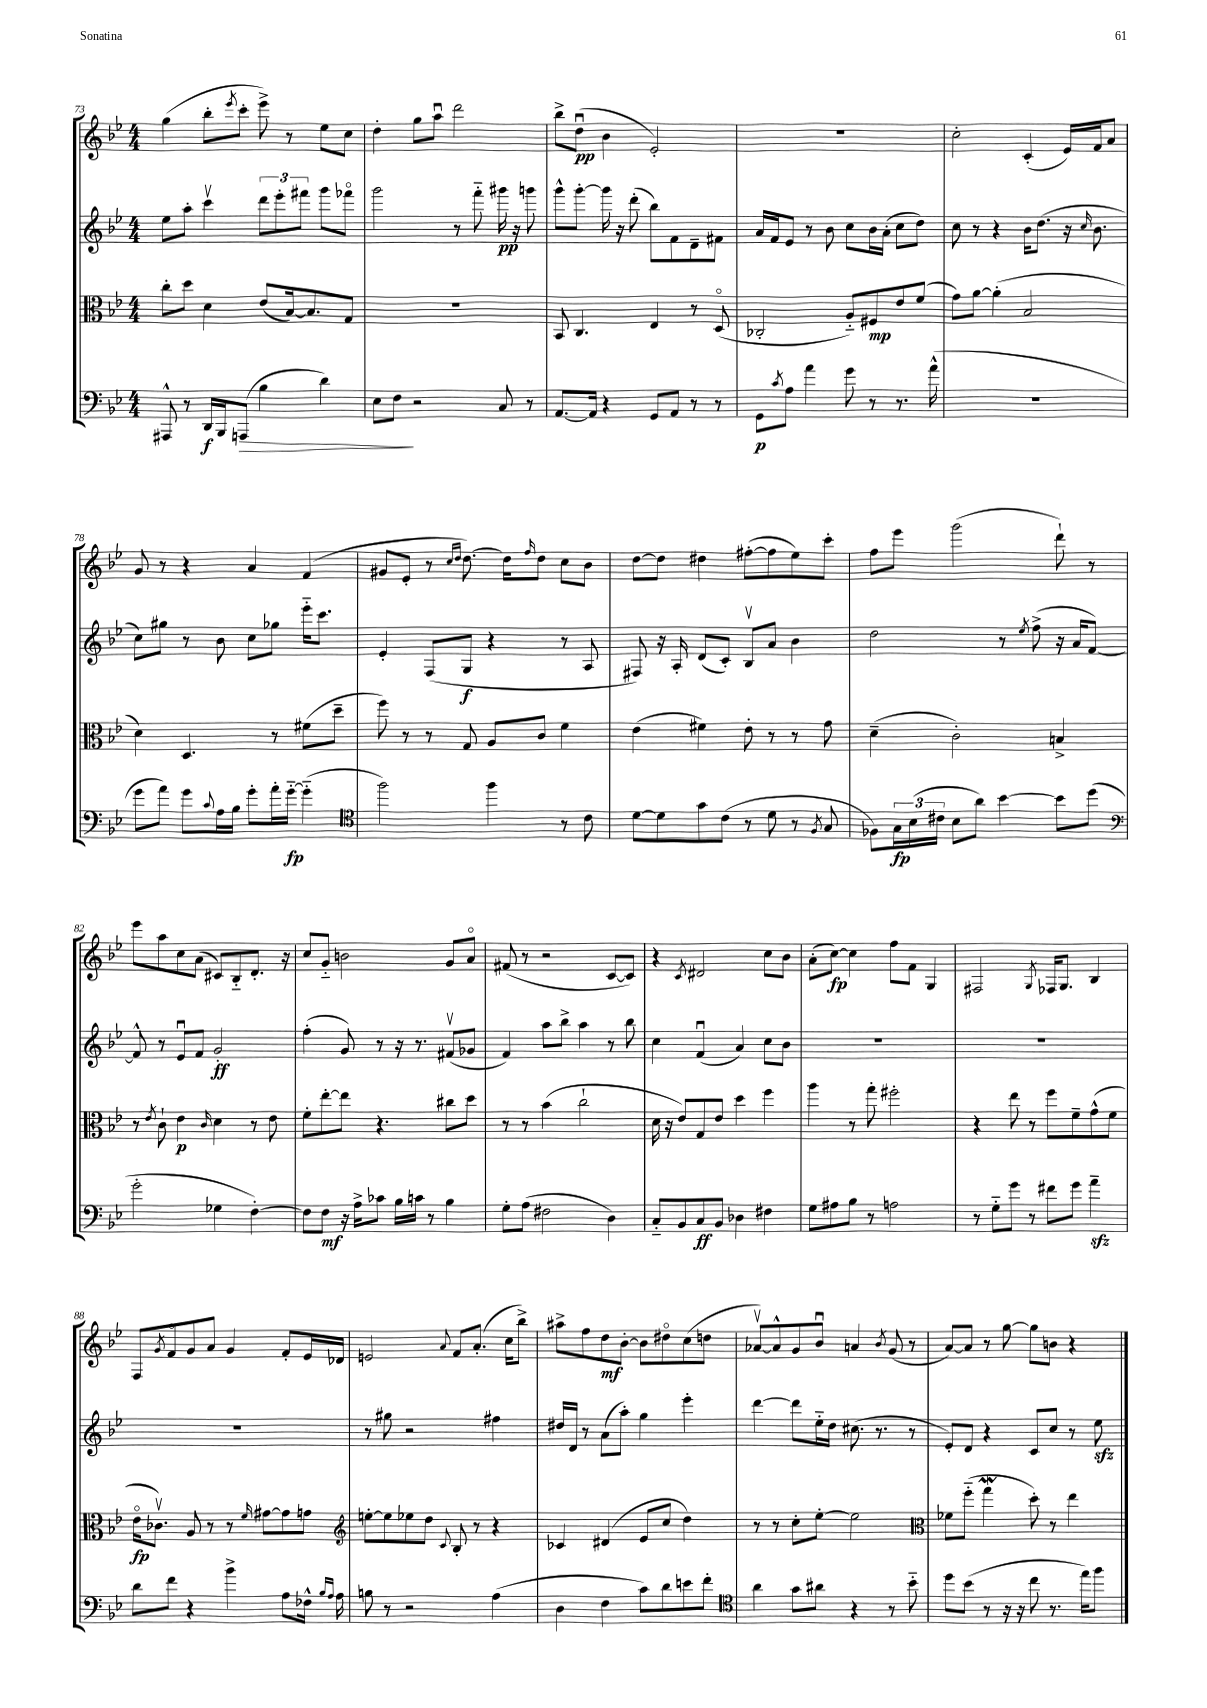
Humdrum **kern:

**kern	**kern	**kern	**kern
*staff4	*staff3	*staff2	*staff1
*clefF4	*clefC3	*clefG2	*clefG2
*k[b-e-]	*k[b-e-]	*k[b-e-]	*k[b-e-]
*M4/4	*M4/4	*M4/4	*M4/4
8AAA#^^	8cc'	8ee-	(4gg
8r	8dd	8aa'	.
16DD	4d	4cccv	8bb-'
16BBB-	.	.	.
.	.	.	8qeee-
(8AAA	.	.	8ccc'
4B-	(8e-	12ddd	8eee-^)
.	.	12eee-'	.
.	[16B-)	.	8r
.	.	12fff#	.
.	8.B-]	.	.
4d)	.	8ggg	8ee-
.	8G	8fff-o	8cc
=	=	=	=
8E-	1r	2ggg	4dd'
8F	.	.	.
2r	.	.	8gg
.	.	.	8aau
.	.	8r	2ddd
.	.	8fff'~	.
8C	.	16ggg#	.
.	.	16r	.
8r	.	8ggg	.
=	=	=	=
[8.AA	8BB-	8ggg^^	8bb-^
.	4.C	[8ggg'	(8ddu
16AA]	.	.	.
4r	.	16ggg]	4b-
.	.	16r	.
.	.	(8ddd'	.
8GG	4E-	8bb-)	2e-')
8AA	.	8f	.
8r	8r	8d~	.
8r	(8Do	8f#	.
=	=	=	=
8GG	2C-'	16a	1r
.	.	16f	.
8qc	.	.	.
8A	.	8e-	.
4a	.	8r	.
.	.	8b-	.
8g	8A'~)	8cc	.
8r	8F#	16b-	.
.	.	(16a'	.
8.r	8e-	8cc	.
.	(8f	8dd)	.
(16a^^	.	.	.
=	=	=	=
1r	8g)	8cc	2cc'
.	[8a	8r	.
.	(4a']	4r	.
.	2B-	16b-	(4c'
.	.	(8.dd	.
.	.	16r	16e-)
.	.	16qqcc	.
.	.	8.b-	16f
.	.	.	8a
=	=	=	=
8g	4d)	8cc)	8g
8a)	.	8gg#	8r
8g	4.D	8r	4r
8qqc	.	.	.
16A	.	8b-	.
16B-	.	.	.
8g'	.	8cc	4a
16a'	8r	8gg-	.
[16g'~	.	.	.
(4g'~]	(8f#	16eee-'~	(4f
.	.	8.ccc	.
.	8dd~	.	.
=	=	=	=
*clefC4	*	*	*
2ff)	8ff)	4e-'	8g#
.	8r	.	8e-'
.	8r	(8F	8r
.	.	.	16qqcc
.	.	.	16qqdd
.	8G	8G	[8.dd)
4ff	8A	4r	.
.	.	.	16dd]
.	.	.	16qqff
.	8c	.	8dd
8r	4f	8r	8cc
8c	.	8A	8b-
=	=	=	=
[8d	(4e-	8F#)	[8dd
8d]	.	16r	8dd]
.	.	16A'	.
8g	4f#)	(8d	4dd#
(8c	.	8c')	.
8r	8e-'	8B-v	([8ff#'
8d	8r	8a	8ff#]
8r	8r	4b-	8ee-)
8qF	.	.	.
8G	8g	.	8ccc'
=	=	=	=
8F-)	(4d~	2dd	8ff
24G	.	.	8eee-
(24B-	.	.	.
24c#	.	.	.
8B-	2c')	.	(2ggg
8a)	.	.	.
[4b-	.	8r	.
.	.	8qee-	.
.	.	(8ff^	.
8b-]	4B^	16r	8ddd`)
.	.	16a	.
(8dd	.	[8f)	8r
=	=	=	=
*clefF4	*	*	*
2g'	8r	8f^^]	8eee-
.	8qe-	.	.
.	8c`	8r	8aa
.	4e-	8e-u	8cc
.	.	8f	(8a
.	16qqc	.	.
4G-	4d	2g'	8c#)
.	.	.	8B-'~
[4F')	8r	.	8.d'
.	8e-	.	.
.	.	.	16r
=	=	=	=
8F]	8f'	(4ff'	8cc
8F	[8ee-'	.	8g'~
16r	8ee-]	8g)	2b
16A^	.	.	.
8c-	4.r	8r	.
16B-	.	16r	.
16c	.	8.r	.
8r	.	.	.
4B-	8cc#	(8f#v	8g
.	8dd	8g-	8ao
=	=	=	=
8G'	8r	4f)	(8f#
(8A	8r	.	8r
2F#	(4b-	8aa	2r
.	.	8bb-^	.
.	2cc`	4aa	.
4D)	.	8r	[8c
.	.	8bb-	8c])
=	=	=	=
8C'~	16d	4cc	4r
.	16r	.	.
8BB-	8e-)	.	.
.	.	.	8qc
8C	8G	(4fu	2d#
8BB-	8e-	.	.
4D-	4dd	4a)	.
4F#	4ff	8cc	8cc
.	.	8b-	8b-
=	=	=	=
8G	4aa	1r	(8a'
8A#	.	.	[8cc)
8B-	8r	.	4cc]
8r	8gg'	.	.
2A	2ff#'	.	8ff
.	.	.	8f
.	.	.	4G
=	=	=	=
8r	4r	1r	2F#
8G'~	.	.	.
8g	8ee-	.	.
8r	8r	.	.
.	.	.	8qG
8f#	8ff	.	16F-
.	.	.	8.G
8g	8f~	.	.
4a~	(8g^^	.	4B-
.	8f	.	.
=	=	=	=
8d	16e-o	1r	8F
.	8.c-v)	.	.
.	.	.	8qg
8f	.	.	8fo
4r	8A	.	8g
.	8r	.	8a
4b-^	8r	.	4g
.	16qqf	.	.
.	[8g#	.	.
8A	8g#]	.	8f'
16F-^^	8g	.	16e-
16qqB-	.	.	.
16qqA	.	.	.
16A	.	.	16d-
=	=	=	=
*	*clefG2	*	*
8B	[8ee'	8r	2e
8r	8ee]	8gg#	.
2r	8ee-	2r	.
.	8dd	.	.
.	8qqc	.	8qqa
.	8B-'	.	8f
.	8r	.	(8.a'
(4A	4r	4ff#	.
.	.	.	16cc
.	.	.	8bb-^)
=	=	=	=
4D	4c-	16dd#	8aa#^
.	.	16d	.
.	.	8r	8ff
4F	(4d#	(8a	8dd
.	.	8aa')	[8b-'
8c)	8e-	4gg	8b-]
8d	8cc	.	8dd#o
8e	4dd)	4eee-'	(8cc
8f'	.	.	8dd
=	=	=	=
*clefC4	*	*	*
4a	8r	[4ddd	[8a-v)
.	8r	.	8a-^^]
8g	8cc'	8ddd]	8g
8a#	[8ee-'	16ee-'~	8b-u
.	.	16dd	.
4r	2ee-]	(8.cc#	4a
.	.	8.r	.
.	.	.	8qb-
8r	.	.	(8g
8b-'~	.	8r	8r
=	=	=	=
*	*clefC3	*	*
8dd	8f-	8e-')	[8a)
(8b-	(8ff'~	8d	8a]
8r	4gg	4r	8r
16r	.	.	[8gg
16r	.	.	.
8cc	8dd')	8c	8gg]
8.r	8r	8cc	8b
.	4ee-	8r	4r
16ee-)	.	.	.
8ff	.	8ee-	.
==	==	==	==
*-	*-	*-	*-
